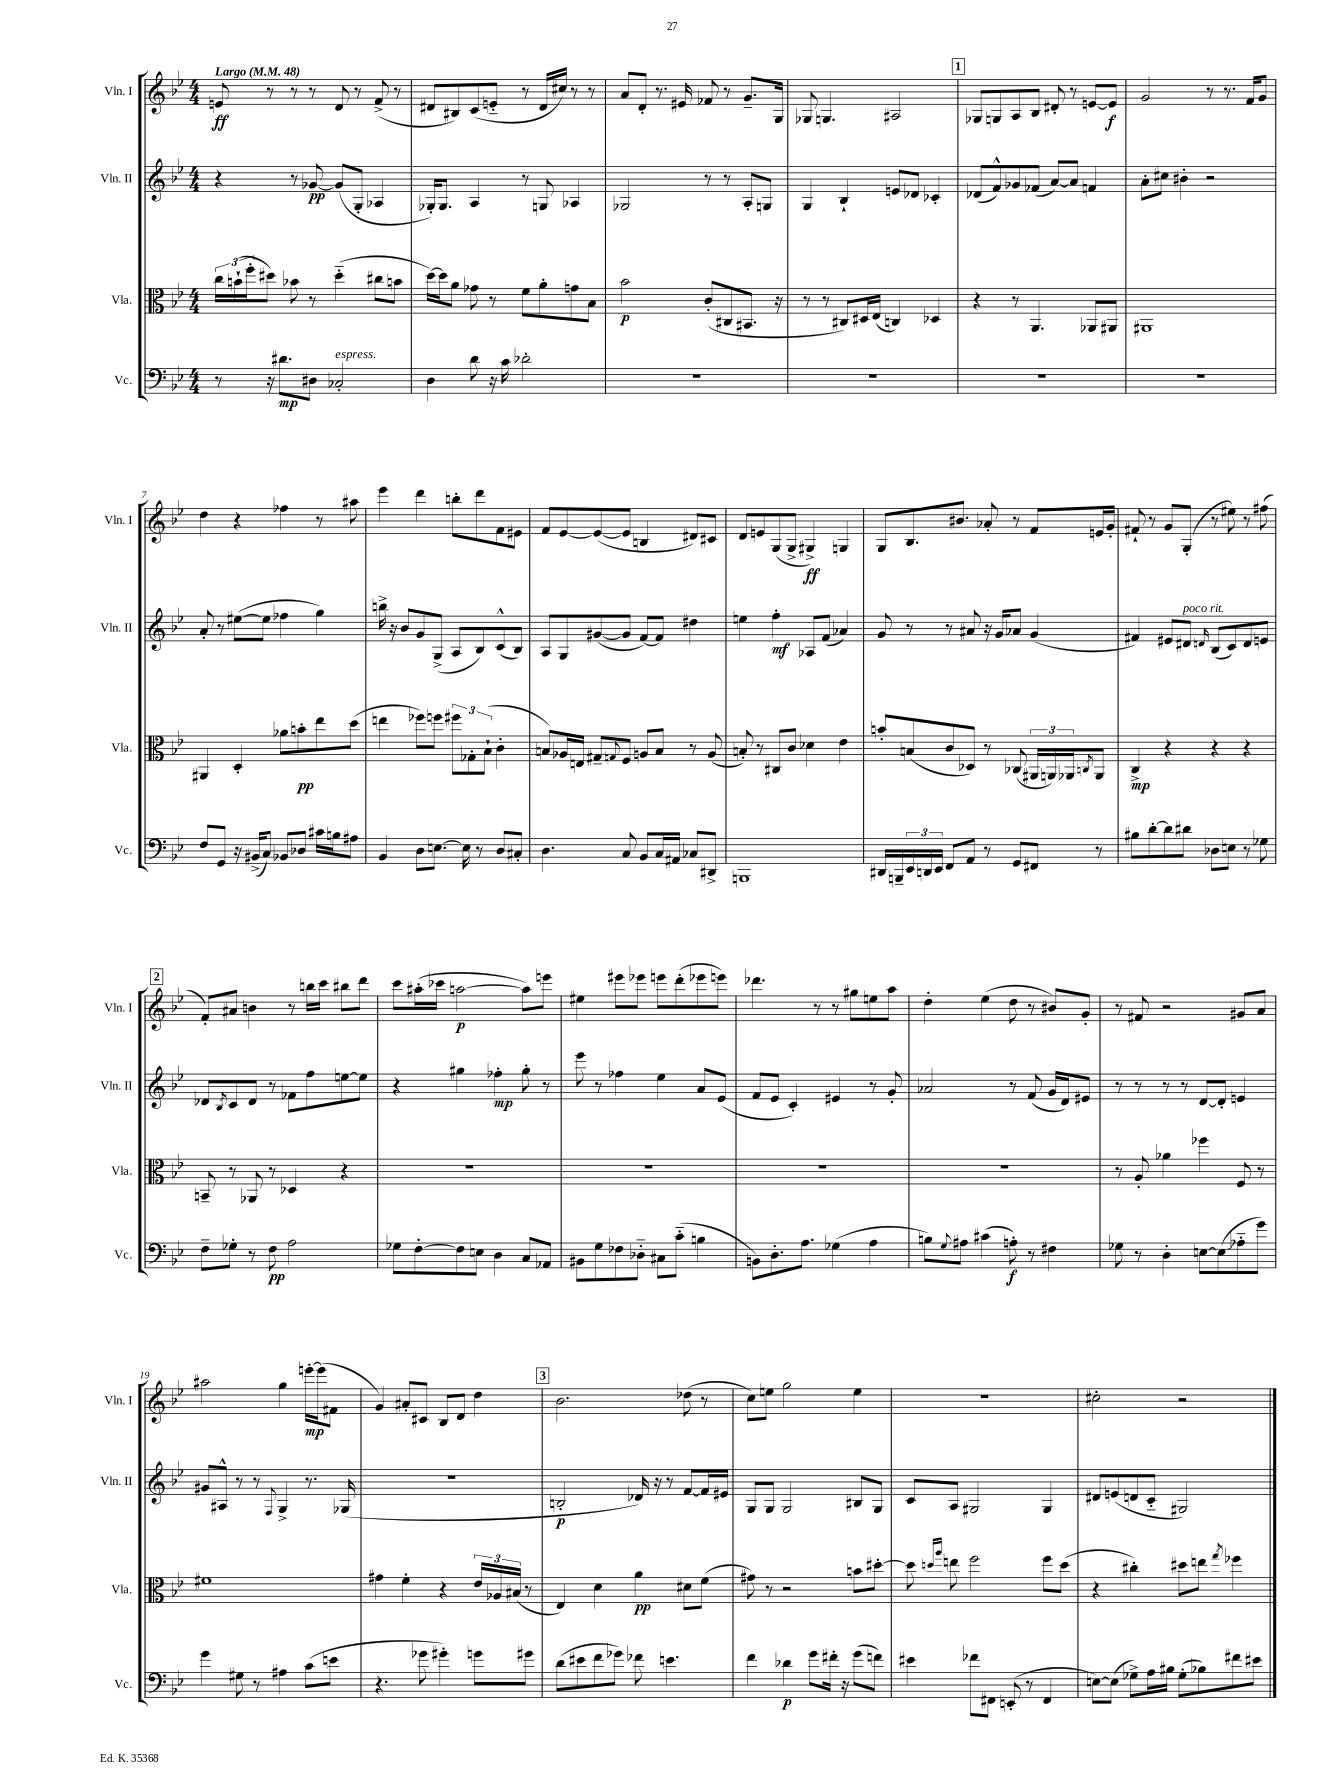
<<
\new StaffGroup <<
\new Staff = "s0" \with { instrumentName = "Vln. I" shortInstrumentName = "Vln. I" } {
    \clef treble \key bes \major \numericTimeSignature \time 4/4 \tempo "Largo" 4 = 48
    e'8\ff r8 r8 r8 d'8 r8 f'8->( r8 |
    dis'8 bis8) c'8( e'8-_ r8 dis'16 cis''16) r8 r8 |
    a'8 d'8-. r8. eis'16 fes'8 r8 g'8.-- g16 |
    ges8 g4. ais2 |
    \mark \markup { \box "1" } ges8 g8 a8 bes8 dis'8-. r8 e'8~ e'8\f |
    g'2 r8 r8. f'16 g'8 |
    d''4 r4 fes''4 r8 ais''8 |
    ees'''4 d'''4 b''8-. d'''8 f'8 eis'8 |
    f'8 ees'8~ ees'8~( ees'8 b4 dis'8) cis'8 |
    d'8 e'8 g8( g8-> gis4->\ff) g4 |
    g8 bes8. bis'8. aes'8-. r8 f'8 e'16 g'16-. |
    fis'8-! r8 g'8 g8-.( r8 eis''8) r8 fis''8( |
    \mark \markup { \box "2" } f'8-.) ais'8 b'4 r8 b''16 c'''16 bis''8 d'''8 |
    c'''8 ais''16-.( ces'''16 a''2~\p a''8) e'''8 |
    eis''4 eis'''8 ees'''8 e'''8 d'''8-.( ees'''8 e'''8) |
    des'''4. r8 r8 gis''8 e''8 a''8 |
    d''4-. ees''4( d''8 r8 bis'8) g'8-. |
    r8 fis'8 r2 gis'8 a'8 |
    ais''2 g''4 e'''16~-.\mp e'''16( fis'8 |
    g'4) ais'8-. cis'8 bes8 d'8 d''4 |
    \mark \markup { \box "3" } bes'2. des''8( r8 |
    c''8) e''8 g''2 e''4 |
    R1 |
    cis''2-. r2 \bar "|." |
}
\new Staff = "s1" \with { instrumentName = "Vln. II" shortInstrumentName = "Vln. II" } {
    \clef treble \key bes \major \numericTimeSignature \time 4/4
    r4 r8 ges'8~\pp ges'8( g8-. aes4 |
    ges16-.) ges8. a4 r8 g8 aes4 |
    ges2 r8 r8 a8-. g8 |
    g4 bes4-! e'8 des'8 ces'4-. |
    \mark \markup { \box "1" } des'8( f'8-^) ges'8 fes'8( a'8~) a'8 f'4 |
    a'8-. cis''8 bis'4-. r2 |
    a'8-. r8 eis''8~( eis''8 fes''4 g''4) |
    b''16-> r16 bes'8 g'8 g8->( a8 bes8) c'8-^( bes8) |
    a8 g8 gis'8~( gis'8 f'8~) f'8 dis''4 |
    e''4 f''4-.\mf aes8 f'8( aes'4) |
    g'8 r8 r8 ais'8 r16 g'16 aes'8 g'4( |
    fis'4) eis'8 dis'8^\markup { \italic "poco rit." } \grace { d'16 } bes8( c'8) d'8 e'8 |
    \mark \markup { \box "2" } des'8 \acciaccatura { bes8 } c'8 des'8 r8 fes'8 f''8 e''8~ e''8 |
    r4 gis''4 fes''4-.\mp gis''8-. r8 |
    ees'''8 r8 fes''4 ees''4 a'8 ees'8( |
    f'8 ees'8 c'4-.) eis'4 r8 g'8-. |
    aes'2 r8 f'8( g'16 d'16) eis'8 |
    r8 r8 r8 r8 d'8~ d'8-. e'4 |
    gis'8 ais8-^ r8 r8 \appoggiatura { f8 } g4-> r8. ges16( |
    R1 |
    \mark \markup { \box "3" } b2-.\p des'16) r16 r8 f'8~ f'16 eis'16 |
    g8 g8 g2 bis8 g8 |
    c'8 a8 gis2 gis4 |
    dis'8 e'8( d'8 c'8-_ gis2) \bar "|." |
}
\new Staff = "s2" \with { instrumentName = "Vla." shortInstrumentName = "Vla." } {
    \clef alto \key bes \major \numericTimeSignature \time 4/4
    \tuplet 3/2 { c''16 b'16-!( f''16-. } dis''8) bes'8 r8 dis''4-_( cis''8 b'8 |
    d''16~) d''16 a'8 ges'8 r8 f'8 a'8-. g'8 bes8 |
    bes'2\p c'8-.( cis8 bis,8. r16 |
    r8 r8 cis8) dis16 ees16( c4) des4 |
    \mark \markup { \box "1" } r4 r8 a,4. aes,8 ais,8 |
    ais,1 |
    ais,4 d4-. aes'8 b'8-.\pp ees''8 d''8( |
    e''4 fes''8) f''8 \tuplet 3/2 { fis''8 ges8-. bes8-!( } c'4-. |
    b8) aes16 e16 gis8-- \appoggiatura { g8 } f8 a8 b8 r8 a8( |
    b8-.) r8 cis8 c'8 des'4 ees'4 |
    b'8-. b8( c'8 des8) r8 ces8( \tuplet 3/2 { ais,16 a,16) aes,16 } \acciaccatura { c8 } aes,8 |
    c4->\mp r4 r4 r4 |
    \mark \markup { \box "2" } b,8-- r8 aes,8 r8 des4 r4 |
    R1 |
    R1 |
    R1 |
    R1 |
    r8 a8-. aes'4 fes''4 f8 r8 |
    fis'1 |
    gis'4 f'4-. r4 \tuplet 3/2 { ees'16 aes16 bis16( } r8 |
    \mark \markup { \box "3" } ees4) d'4 a'4\pp dis'8 f'8( |
    gis'8) r8 r2 b'8 dis''8~-. |
    dis''8 \grace { d''16 a''16 } e''8 f''2 f''8 d''8( |
    r4 cis''4-.) dis''8 e''8 \acciaccatura { g''8 } fes''4 \bar "|." |
}
\new Staff = "s3" \with { instrumentName = "Vc." shortInstrumentName = "Vc." } {
    \clef bass \key bes \major \numericTimeSignature \time 4/4
    r8 r16 dis'8.\mp dis8 ces2-.^\markup { \italic "espress." } |
    d4 d'8 r16 c'16 des'2-. |
    R1 |
    R1 |
    \mark \markup { \box "1" } R1 |
    R1 |
    f8 g,8 r16 bis,16->( c8) bes,8 des8 cis'16 b16 ais8 |
    bes,4 d8 e8.~ e16 r8 d8 cis8-. |
    d4. c8 bes,8 c16 ais,16 ces8 dis,8-> |
    b,,1 |
    dis,16 b,,16-- \tuplet 3/2 { ees,16 d,16 ees,16 } f,8 a,8 r8 g,8 fis,8 r8 |
    bis8 d'8~-. d'8 dis'8 des8 e8 r8 ges8 |
    \mark \markup { \box "2" } f8-- ges8-. r8 f8\pp a2 |
    ges8 f8~-. f8 e8 d4 c8 aes,8 |
    bis,8 g8 fes8 des8-_ cis8 c'8-_( b4 |
    b,8) d8.-. a8. ges4( a4 |
    b8) \appoggiatura { g8 } ais8 cis'4( a8-.\f) r8 fis4 |
    ges8 r8 d4-. e8~ e8\glissando( aes8-_ g'8) |
    g'4 gis8 r8 ais4 c'8( e'8 |
    r4. ges'8 gis'4-.) g'8 gis'8 |
    \mark \markup { \box "3" } d'8( eis'8 f'8 ges'8) fes'8 e'4. |
    f'4 des'4\p g'8 fis'16-. r16 g'8( f'8) |
    eis'4 fes'8 fis,8 e,8-.( r8 fis,4 |
    e8~) e8( ges8->) a16 bis16 ges8-.( bes8) fis'8 eis'8 \bar "|." |
}
>>
>>
